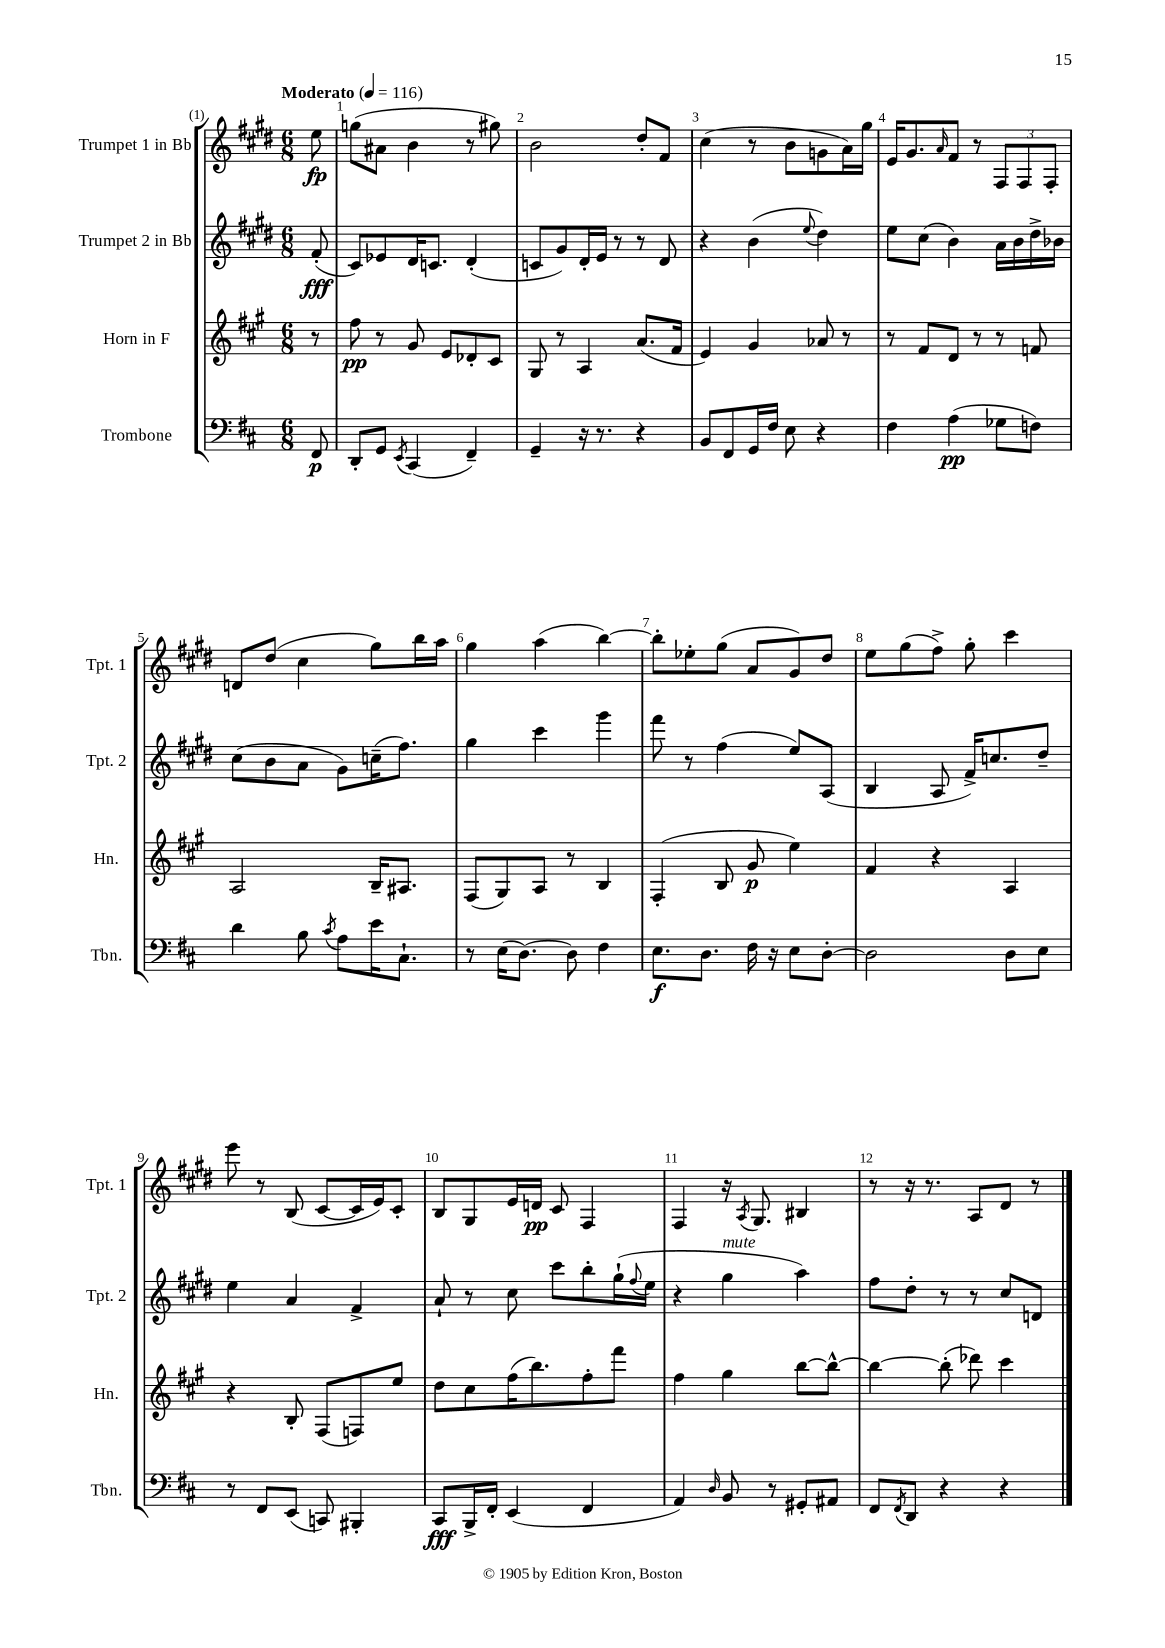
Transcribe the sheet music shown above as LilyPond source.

<<
\new StaffGroup <<
\new Staff = "s0" \with { instrumentName = "Trumpet 1 in Bb" shortInstrumentName = "Tpt. 1" } {
    \clef treble \key e \major \numericTimeSignature \time 6/8 \partial 8 \tempo "Moderato" 4 = 116
    e''8\fp |
    g''8( ais'8 b'4 r8 gis''8) |
    b'2 dis''8-. fis'8 |
    cis''4( r8 b'8 g'8 a'16) gis''16 |
    e'16 gis'8. \grace { a'16 } fis'8 r8 \tuplet 3/2 { fis8 fis8 fis8-. } |
    d'8 dis''8( cis''4 gis''8) b''16 a''16 |
    gis''4 a''4( b''4~) |
    b''8-. ees''8-. gis''8( a'8 gis'8) dis''8 |
    e''8 gis''8( fis''8->) gis''8-. cis'''4 |
    e'''8 r8 b8( cis'8~ cis'16 e'16) cis'8-. |
    b8 gis8 e'16 d'16\pp cis'8 fis4 |
    fis4 r16 \acciaccatura { a8 } gis8. bis4 |
    r8 r16 r8. a8 dis'8 r8 \bar "|." |
}
\new Staff = "s1" \with { instrumentName = "Trumpet 2 in Bb" shortInstrumentName = "Tpt. 2" } {
    \clef treble \key e \major \numericTimeSignature \time 6/8 \partial 8
    fis'8-.\fff( |
    cis'8) ees'8 dis'16 c'8. dis'4-.( |
    c'8 gis'8) dis'16-. e'16 r8 r8 dis'8 |
    r4 b'4( \appoggiatura { e''8 } dis''4) |
    e''8 cis''8( b'4) a'16 b'16 dis''16-> bes'16 |
    cis''8( b'8 a'8 gis'8) c''16--( fis''8.) |
    gis''4 cis'''4 gis'''4 |
    fis'''8 r8 fis''4( e''8) a8( |
    b4 a8 fis'16->) c''8. dis''8-- |
    e''4 a'4 fis'4-> |
    a'8-! r8 cis''8 cis'''8 b''8-. gis''16-!( \appoggiatura { fis''8 } e''16 |
    r4 gis''4^\markup { \italic "mute" } a''4) |
    fis''8 dis''8-. r8 r8 cis''8 d'8 \bar "|." |
}
\new Staff = "s2" \with { instrumentName = "Horn in F" shortInstrumentName = "Hn." } {
    \clef treble \key a \major \numericTimeSignature \time 6/8 \partial 8
    r8 |
    fis''8\pp r8 gis'8 e'8 des'8-. cis'8 |
    gis8 r8 a4 a'8.( fis'16 |
    e'4) gis'4 aes'8 r8 |
    r8 fis'8 d'8 r8 r8 f'8 |
    a2 b16-- ais8. |
    fis8( gis8) a8 r8 b4 |
    fis4-.( b8 gis'8\p e''4) |
    fis'4 r4 a4 |
    r4 b8-. fis8( f8) e''8 |
    d''8 cis''8 fis''16( b''8.) fis''8-. fis'''8 |
    fis''4 gis''4 b''8~ b''8~-^ |
    b''4~ b''8-.( des'''8) cis'''4 \bar "|." |
}
\new Staff = "s3" \with { instrumentName = "Trombone" shortInstrumentName = "Tbn." } {
    \clef bass \key d \major \numericTimeSignature \time 6/8 \partial 8
    fis,8\p |
    d,8-. g,8 \acciaccatura { e,8 } cis,4( fis,4--) |
    g,4-- r16 r8. r4 |
    b,8 fis,8 g,16 fis16 e8 r4 |
    fis4 a4\pp( ges8 f8) |
    d'4 b8 \acciaccatura { cis'8 } a8 e'16 cis8.-! |
    r8 e16( d8.~) d8 fis4 |
    e8.\f d8. fis16 r16 e8 d8~-. |
    d2 d8 e8 |
    r8 fis,8 e,8( c,8) bis,,4-. |
    cis,8\fff b,,16-> fis,16-. e,4( fis,4 |
    a,4) \grace { d16 } b,8 r8 gis,8-. ais,8 |
    fis,8 \acciaccatura { fis,8 } d,8 r4 r4 \bar "|." |
}
>>
>>
\layout { \context { \Score \override BarNumber.break-visibility = ##(#f #t #t) barNumberVisibility = #all-bar-numbers-visible } }
